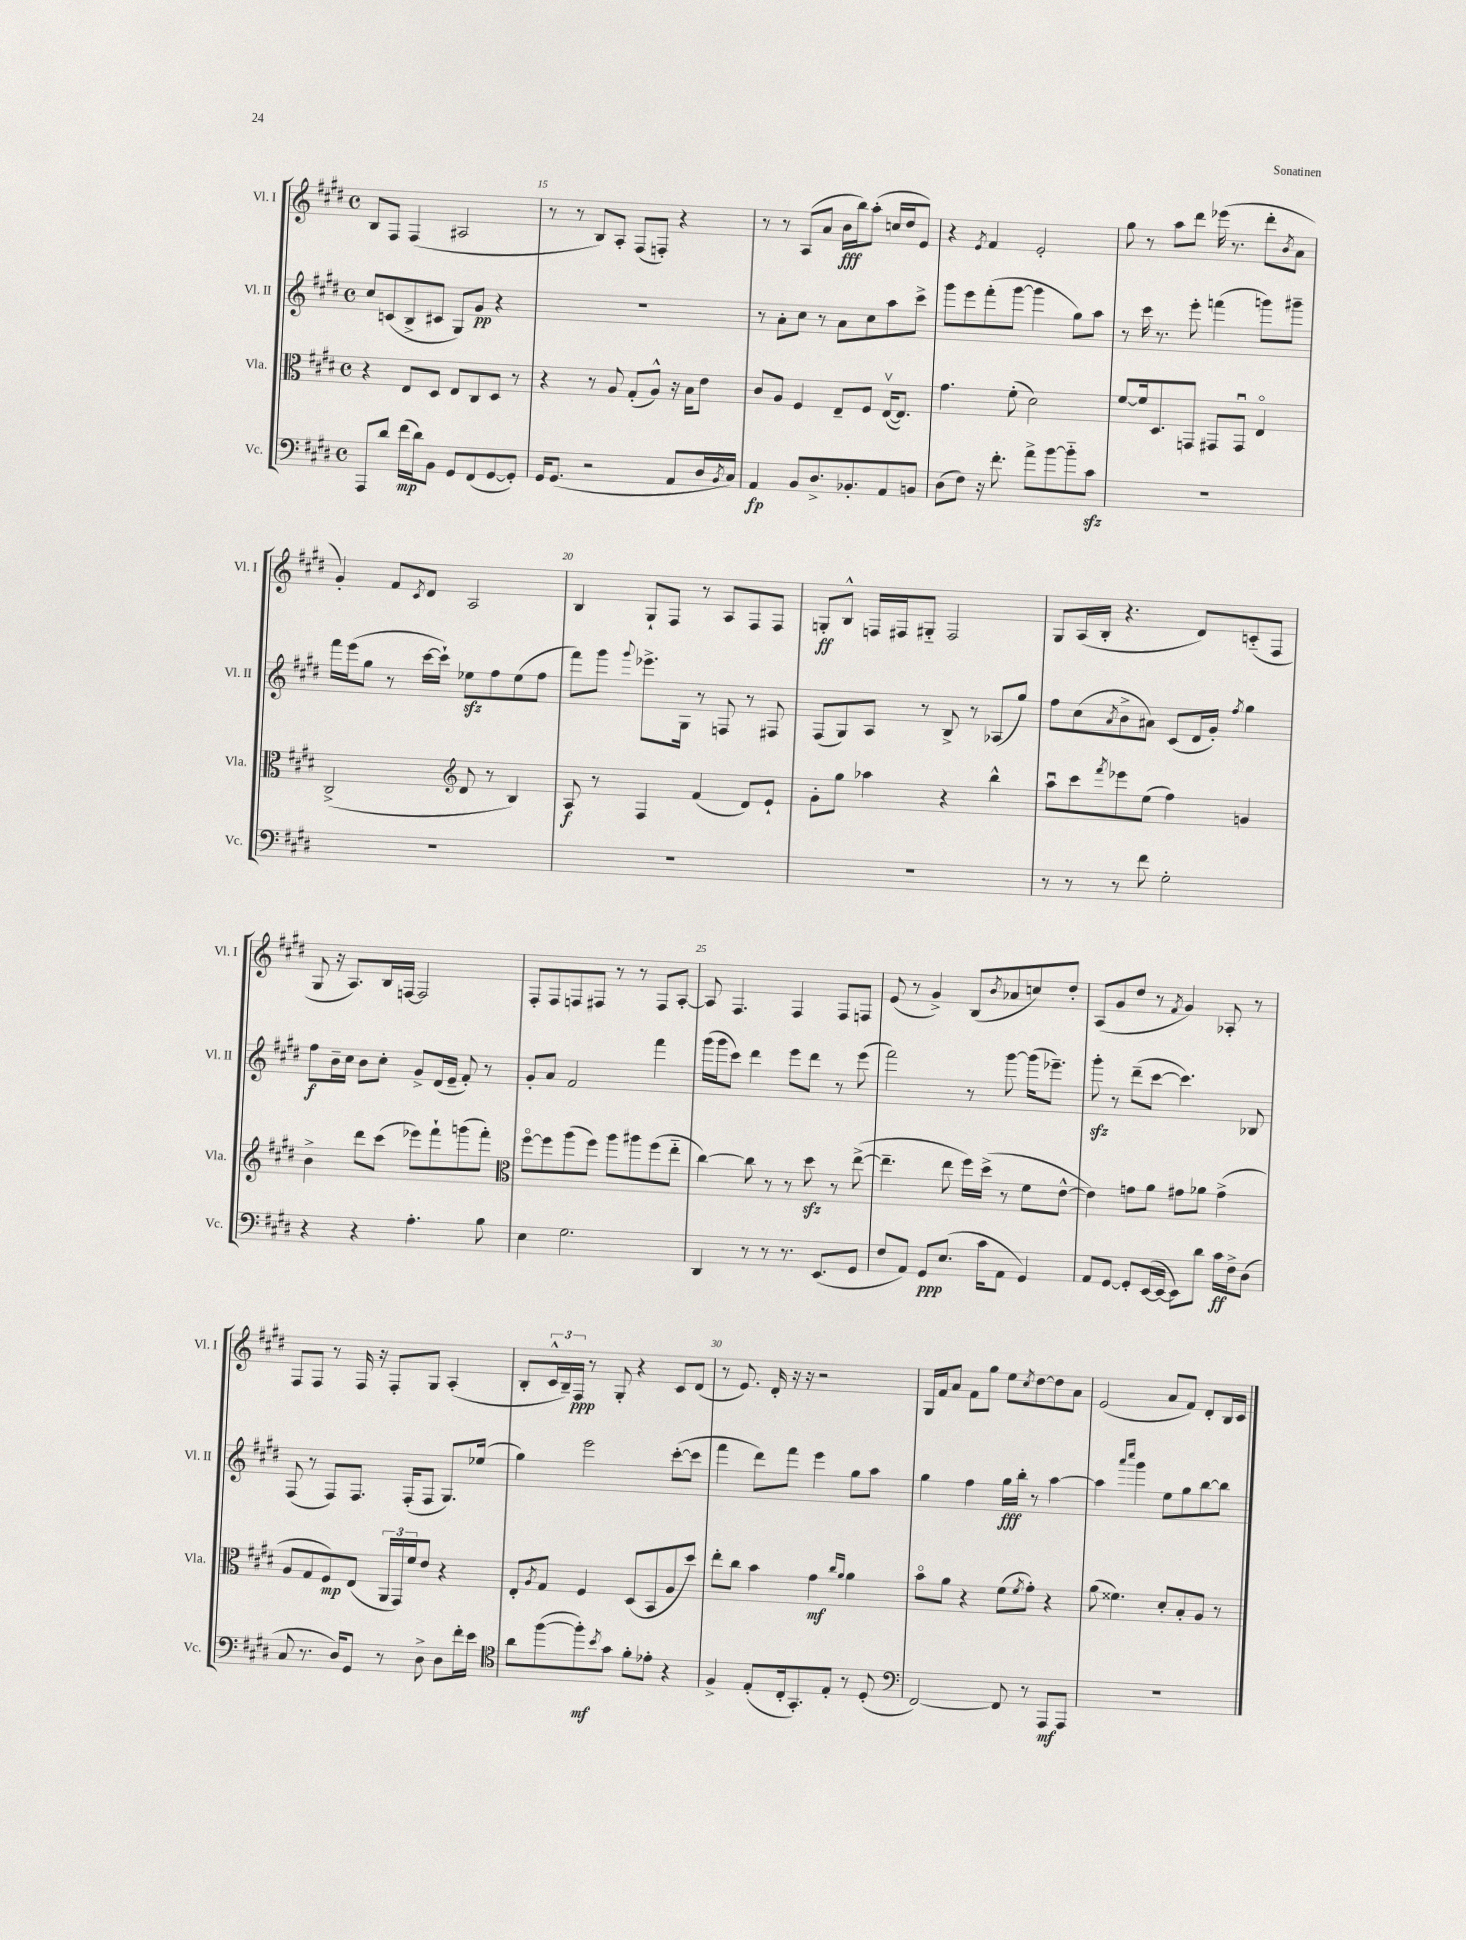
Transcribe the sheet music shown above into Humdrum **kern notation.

**kern	**kern	**kern	**kern
*staff4	*staff3	*staff2	*staff1
*clefF4	*clefC3	*clefG2	*clefG2
*k[f#c#g#d#]	*k[f#c#g#d#]	*k[f#c#g#d#]	*k[f#c#g#d#]
*M4/4	*M4/4	*M4/4	*M4/4
*met(c)	*met(c)	*met(c)	*met(c)
8AAA	4r	8cc#	8B
8d#	.	(8c	8F#
(16f#	8E	8B^	(4F#
16d#)	.	.	.
8BB	8D#	8c#	.
8GG#	8E	8G#)	2A#
(8FF#	8C#	8g#	.
[8GG#	8D#	4r	.
8GG#'])	8r	.	.
=	=	=	=
16GG#	4r	1r	8r
(8.GG#	.	.	.
.	.	.	8r
2r	8r	.	8B)
.	8A	.	8A'
.	(8G#'	.	(8F#
.	8A^^)	.	8F')
8AA	16r	.	4r
.	16B	.	.
16D#	8e	.	.
8qBB	.	.	.
16C#)	.	.	.
=	=	=	=
4AA	8c#	8r	8r
.	8A	8a'	8r
8BB	4F#	8cc#	(8A
8.D#^	.	8r	8a
.	8E~	8a	16b
8.BB-'	.	.	16bb)
.	8F#	8cc#	(8aa'
8AA	([16Ev	8aa	16cc
.	8.E])	.	16dd#
8BB	.	8ccc#^	8e)
=	=	=	=
(8D#	4.g#	8ggg#	4r
8F#)	.	8eee	.
.	.	.	8qe
16r	.	(8fff#'	4f#
8.f#'	.	.	.
.	(8f#'	[8ggg#	.
8a^	2d#)	4ggg#]	2e'
[8b	.	.	.
8b'~]	.	8gg#)	.
8c#	.	8aa	.
=	=	=	=
1r	[8f#	8r	8gg#
.	16f#]	16ccc#	8r
.	8.D#	8.r	.
.	.	.	8aa
.	8GG	8eee'	8ddd#
.	8GG#	(4fff	(16eee-
.	.	.	8.r
.	8GG#u	.	.
.	4Eo	8ggg)	8ddd#'
.	.	.	8qb
.	.	8ggg#~	8a
=	=	=	=
1r	(2C#^	16fff#	4g#')
.	.	(16eee	.
.	.	8gg#	.
.	.	8r	8f#
.	.	.	8qc#
.	.	[16ccc#	8d#
.	.	16ccc#`])	.
*	*clefG2	*	*
.	8d#	8ee-	2A
.	8r	8ff#	.
.	4B)	(8ee-	.
.	.	8ff#	.
=	=	=	=
1r	8A	8fff#)	4B
.	8r	8ggg#	.
.	.	8qqggg#	.
.	4F#	8.eee-^	8G#`
.	.	.	8F#
.	.	16G#	.
.	(4f#	8r	8r
.	.	8F	8A
.	8d#)	8r	8F#
.	8e`	8F#	8F#
=	=	=	=
1r	8g#'	(8F#	8G'
.	8gg#	8G#)	8B^^
.	4aa-	8A	16F
.	.	.	16F#
.	.	8r	8G#'~
.	4r	8B^	2F#
.	.	8r	.
.	4bb^^	(8A-	.
.	.	8gg#)	.
=	=	=	=
8r	8aau	8ff#	8G#
8r	8ccc#	(8cc#	(16A
.	.	.	16B'
.	8qfff#	8qa	.
8r	8eee-	8b^	4.r
8f#	(8ee	8a#)	.
2G#'	4ff#)	(8c#	.
.	.	16d#	8d#)
.	.	16g#')	.
.	.	8qff#	.
.	4g	4gg#	(8c'~
.	.	.	8F#
=	=	=	=
4r	4b^	8ff#	8G#
.	.	16b~	16r
.	.	16cc#	8.A)
4r	8ddd#	8b	.
.	(8ccc#	8cc#'	16B
.	.	.	[16F
4.A'	8eee-)	8g#^	2F]
.	8fff#`	(16d#	.
.	.	16e~	.
.	(8ggg	8f#')	.
8B	8fff#')	8r	.
=	=	=	=
*	*clefC3	*	*
4E	[8ff#o	8g#'	8F#'
.	8ff#]	8a	8F#
2.G#	(8aa	2f#	8F
.	8ff#)	.	8F#
.	8aa	.	8r
.	8aa#	.	8r
.	(8ff#	4fff#	8F#
.	8ee'~	.	[8A'
=	=	=	=
4DD#	[4cc#)	(16ggg#	8A]
.	.	16ggg#	.
.	.	8ccc#)	4.F#
8r	8cc#]	4ddd#	.
8r	8r	.	.
8.r	8r	8eee	4F#
.	8dd#	8ddd#	.
(8.EE	.	.	.
.	8r	8r	8F#
8GG#	([8ee^	(8eee	8F
=	=	=	=
8F#	4.ee~]	2fff#)	(8e
8AA)	.	.	8r
8GG#	.	.	4g#^)
(8.E	8ee	.	.
.	16ff#)	8r	(8B
16c#	(16dd#^	.	.
.	.	.	8qb
8AA	8r	[8ggg#	8a-
4GG#)	8f#	(16ggg#]	8cc)
.	.	8.eee-~)	.
.	[8e^^	.	8dd#'
=	=	=	=
8AA	4e])	8ggg#'	(8A
[8GG#	.	8r	8g#
8GG#']	8g	(8ddd#~	8dd#
([16EE	8a	[8ccc#	8r
16EE_	.	.	.
.	.	.	8qf#
8EE])	8g#	4.ccc#])	4g#)
8d#	8a-	.	.
16c#	(4g#^	.	8A-'
16F#^	.	.	.
(8D#	.	8B-	8r
=	=	=	=
8C#	8A	(8F#	8F#
8.r	8G#	8r	8F#
.	8F#)	8F#)	8r
16D#)	.	.	.
8GG#	(8E	8.F#	16F#
.	.	.	16r
8r	24AA	.	8F#'
.	24GG#)	.	.
.	.	(16F#'	.
.	24f#	.	.
8D#^	8e	8F#	8G#
8D#	4r	8.G#)	(4A'
16f#'	.	.	.
16e	.	(16ee-	.
=	=	=	=
*clefC4	*	*	*
8a	8E'	4gg#)	8B'
.	8qA	.	.
([8ff#	8G#	.	24c#^^
.	.	.	24B~)
.	.	.	24F#
8ff#'])	4F#	2eee	8r
8qb	.	.	.
8g#	.	.	8G#'
8f#'	(8D#	.	4r
8e-'	8BB	.	.
4r	8A	([8ccc#'	8c#
.	8dd#)	8ccc#]	(8d#
=	=	=	=
4F#^	8ee'	4fff#	8r
.	8cc#	.	8.e)
(8E'	4b	8ddd#)	.
.	.	.	16d#'
16C#'	.	8fff#	16r
8.GG#')	.	.	16r
.	4g#	4eee	2r
8E'	.	.	.
.	16qqcc#	.	.
.	16qqa	.	.
8r	4a	8gg#	.
(8D#'	.	8aa	.
=	=	=	=
*clefF4	*	*	*
[2FF#)	8bo	4gg#	16G#
.	.	.	16f#
.	8a	.	8a
.	4r	4ff#	8f#
.	.	.	8gg#
8FF#]	(8f#	16gg#	8ee
.	.	16bb'	.
.	8qf#	.	8qcc#
8r	8g#')	8r	[8dd#
8AAA	4r	[4aa	8dd#]
8AAA	.	.	8a
=	=	=	=
1r	(8a	4aa]	(2e
.	4.f##)	.	.
.	.	16qqaaa	.
.	.	16qqcccc#	.
.	.	4ggg#	.
.	8d#'	8ee	8a
.	8B'	8gg#	8f#)
.	8A	[8bb	8d#'
.	8r	8bb]	16B
.	.	.	16c#
==	==	==	==
*-	*-	*-	*-
